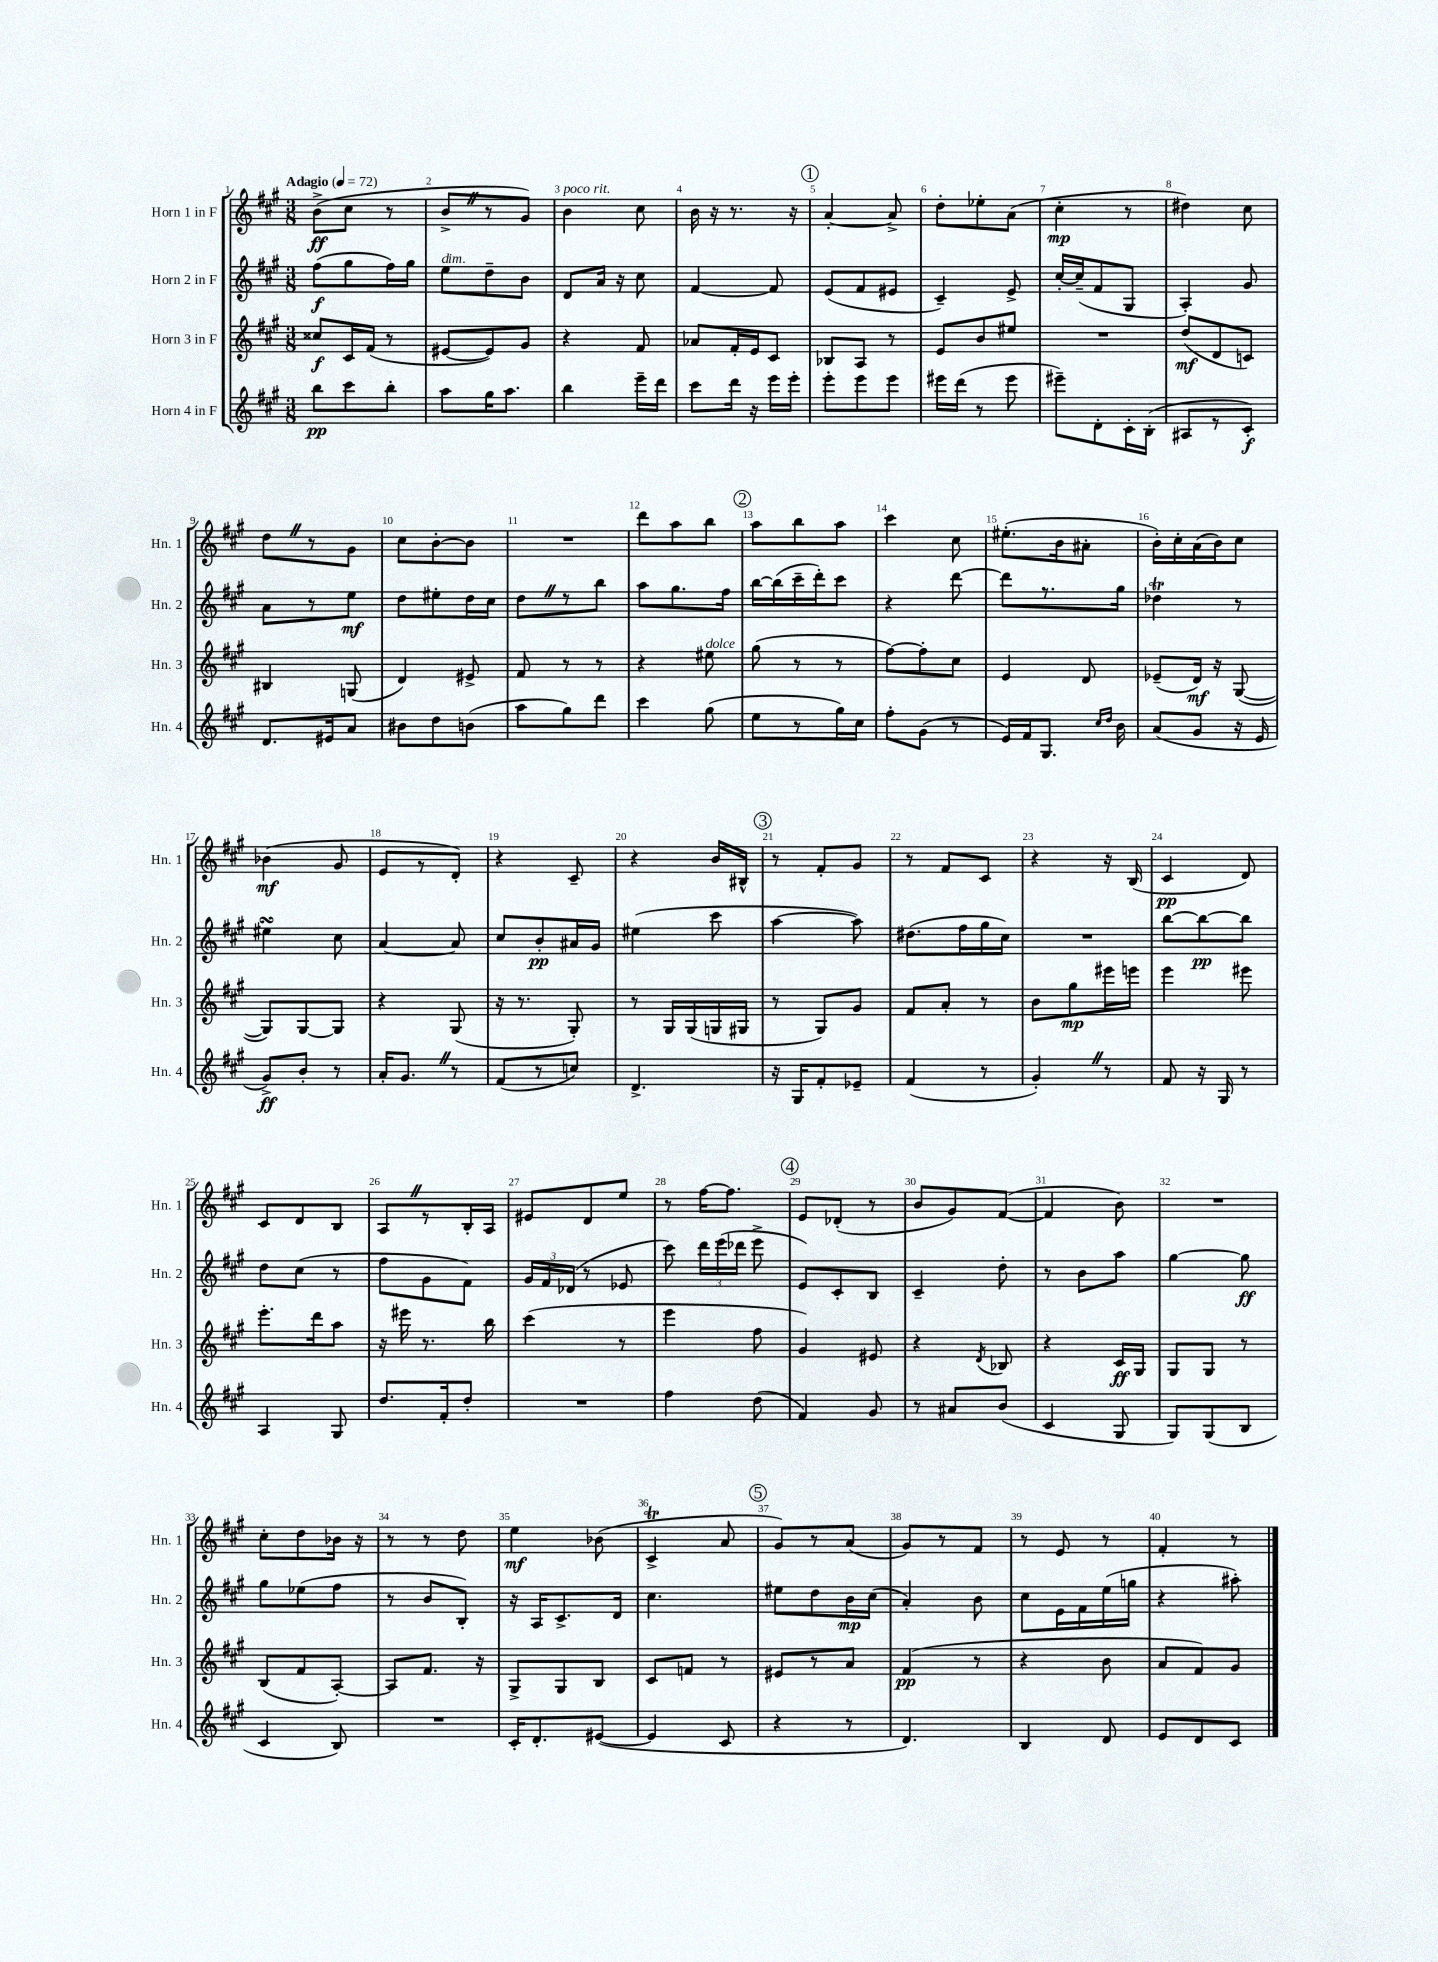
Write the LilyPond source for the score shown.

<<
\new StaffGroup <<
\new Staff = "s0" \with { instrumentName = "Horn 1 in F" shortInstrumentName = "Hn. 1" } {
    \clef treble \key a \major \numericTimeSignature \time 3/8 \tempo "Adagio" 4 = 72
    \autoBeamOff b'8[->\ff( cis''8] r8 |
    b'8[-> \once \override BreathingSign.text = \markup { \musicglyph "scripts.caesura.straight" } \breathe r8 gis'8]) |
    b'4^\markup { \italic "poco rit." } cis''8 |
    b'16 r16 r8. r16 |
    \mark \markup { \circle "1" } a'4~-. a'8-> |
    d''8[-. ees''8-. a'8]( |
    cis''4-.\mp r8 |
    dis''4) cis''8 |
    d''8[ \once \override BreathingSign.text = \markup { \musicglyph "scripts.caesura.straight" } \breathe r8 gis'8] |
    cis''8[ b'8~-. b'8] |
    R4. |
    d'''8[ a''8 b''8] |
    \mark \markup { \circle "2" } a''8[ b''8 a''8] |
    cis'''4 cis''8 |
    eis''8.[-.( b'16 ais'8]-. |
    b'16[-.) cis''16-. a'16( b'16) cis''8] |
    bes'4\mf( gis'8 |
    e'8[ r8 d'8]-.) |
    r4 cis'8-- |
    r4 b'16[ bis16]-^ |
    \mark \markup { \circle "3" } r8 fis'8[-. gis'8] |
    r8 fis'8[ cis'8] |
    r4 r16 b16( |
    cis'4\pp d'8) |
    cis'8[ d'8 b8] |
    a8[ \once \override BreathingSign.text = \markup { \musicglyph "scripts.caesura.straight" } \breathe r8 b16-. a16] |
    eis'8[ d'8 e''8] |
    r8 fis''16[~ fis''8.] |
    \mark \markup { \circle "4" } e'8[ des'8]-.( r8 |
    b'8[ gis'8) fis'8]~( |
    fis'4 b'8) |
    R4. |
    cis''8[-. d''8 bes'16] r16 |
    r8 r8 d''8 |
    e''4\mf bes'8( |
    cis'4->\trill a'8 |
    \mark \markup { \circle "5" } gis'8[) r8 a'8]( |
    gis'8[) r8 fis'8] |
    r8 e'8 r8 |
    fis'4-. r8 \bar "|." |
}
\new Staff = "s1" \with { instrumentName = "Horn 2 in F" shortInstrumentName = "Hn. 2" } {
    \clef treble \key a \major \numericTimeSignature \time 3/8
    \autoBeamOff fis''8[\f( gis''8 fis''16) gis''16] |
    e''8[^\markup { \italic "dim." } d''8-- b'8] |
    d'8[ a'16] r16 cis''8 |
    fis'4~ fis'8 |
    \mark \markup { \circle "1" } e'8[( fis'8 eis'8] |
    cis'4--) e'8-> |
    cis''16[~-. cis''16--( fis'8 gis8] |
    a4-.) gis'8 |
    a'8[ r8 e''8]\mf |
    d''8[ eis''8-. d''16 cis''16] |
    d''8[ \once \override BreathingSign.text = \markup { \musicglyph "scripts.caesura.straight" } \breathe r8 b''8] |
    a''8[ gis''8. fis''16] |
    \mark \markup { \circle "2" } b''16[~ b''16( cis'''16-- d'''16-.) cis'''8] |
    r4 d'''8~ |
    d'''8[ r8. gis''16] |
    des''4\trill r8 |
    eis''4\turn cis''8 |
    a'4~ a'8 |
    cis''8[ b'8-.\pp ais'16 gis'16] |
    eis''4( cis'''8 |
    \mark \markup { \circle "3" } a''4~ a''8) |
    dis''8.[( fis''16 gis''16 cis''16]) |
    R4. |
    b''8[~ b''8~\pp b''8] |
    d''8[ cis''8]( r8 |
    fis''8[ gis'8 fis'8]) |
    \tuplet 3/2 { gis'16[ fis'16 des'16]( } r8 ees'8 |
    cis'''8) \tuplet 3/2 { d'''16[ e'''16( des'''16] } e'''8-> |
    \mark \markup { \circle "4" } e'8[) cis'8-. b8] |
    cis'4-- d''8-. |
    r8 b'8[ a''8] |
    gis''4~ gis''8\ff |
    gis''8[ ees''8( fis''8] |
    r8 b'8[ b8]-.) |
    r16 a16[ cis'8.-> d'16] |
    cis''4. |
    \mark \markup { \circle "5" } eis''8[ d''8 b'16\mp cis''16]( |
    a'4-.) b'8 |
    cis''8[ e'16 fis'16 e''16( g''16] |
    r4 ais''8-.) \bar "|." |
}
\new Staff = "s2" \with { instrumentName = "Horn 3 in F" shortInstrumentName = "Hn. 3" } {
    \clef treble \key a \major \numericTimeSignature \time 3/8
    \autoBeamOff cisis''8[\f cis'16 fis'16]( r8 |
    eis'8[~ eis'8) gis'8] |
    r4 fis'8 |
    aes'8[ fis'16-. e'16 cis'8] |
    \mark \markup { \circle "1" } bes8[ a8] r8 |
    e'8[ b'8 eis''8] |
    R4. |
    d''8[\mf( d'8 c'8]) |
    bis4 g8( |
    d'4) eis'8-> |
    fis'8 r8 r8 |
    r4 eis''8^\markup { \italic "dolce" } |
    \mark \markup { \circle "2" } gis''8( r8 r8 |
    fis''8[~) fis''8-. cis''8] |
    e'4 d'8 |
    ees'8[--( d'16]\mf) r16 gis8~( |
    gis8[) gis8~ gis8] |
    r4 gis8( |
    r16 r8. gis8-.) |
    r8 gis16[ gis16( g16 gis16] |
    \mark \markup { \circle "3" } r8 gis8[) gis'8] |
    fis'8[ a'8]-. r8 |
    b'8[ gis''8\mp eis'''16 e'''16] |
    e'''4 eis'''8 |
    e'''8.[-. d'''16 a''8] |
    r16 eis'''16 r8. b''16 |
    cis'''4( r8 |
    e'''4 fis''8 |
    \mark \markup { \circle "4" } gis'4) eis'8 |
    r4 \acciaccatura { d'8 } bes8 |
    r4 cis'16[\ff gis16] |
    gis8[ gis8] r8 |
    b8[( fis'8 a8]~-.) |
    a8[ fis'8.] r16 |
    gis8[-> gis8 b8] |
    cis'8[ f'8] r8 |
    \mark \markup { \circle "5" } eis'8[ r8 a'8] |
    fis'4\pp( r8 |
    r4 b'8 |
    a'8[ fis'8) gis'8] \bar "|." |
}
\new Staff = "s3" \with { instrumentName = "Horn 4 in F" shortInstrumentName = "Hn. 4" } {
    \clef treble \key a \major \numericTimeSignature \time 3/8
    \autoBeamOff b''8[\pp cis'''8 b''8]-. |
    a''8[ gis''16 a''8.] |
    b''4 e'''16[-- d'''16] |
    cis'''8[ d'''16] r16 e'''16[ e'''16]-. |
    \mark \markup { \circle "1" } e'''8[-. e'''8 e'''8] |
    eis'''16[ d'''16]( r8 eis'''8 |
    eis'''8[--) d'8-. cis'16-. b16]-.( |
    ais8[ r8 cis'8]-.\f) |
    d'8.[ eis'16 a'8] |
    bis'8[ d''8 b'8]( |
    a''8[ gis''8) d'''8] |
    cis'''4 gis''8( |
    \mark \markup { \circle "2" } e''8[ r8 gis''16) cis''16] |
    fis''8[-. gis'8]( r8 |
    e'16[) fis'16 gis8.] \grace { cis''16[ d''16] } b'16 |
    a'8[( gis'8] r16 e'16 |
    gis'8[->\ff) b'8]-. r8 |
    a'16[-. gis'8.] \once \override BreathingSign.text = \markup { \musicglyph "scripts.caesura.straight" } \breathe r8 |
    fis'8[( r8 c''8]) |
    d'4.-> |
    \mark \markup { \circle "3" } r16 gis16[ fis'8-. ees'8]-- |
    fis'4( r8 |
    gis'4-.) \once \override BreathingSign.text = \markup { \musicglyph "scripts.caesura.straight" } \breathe r8 |
    fis'8 r16 gis16 r8 |
    a4 gis8 |
    d''8.[ fis'16-. d''8]-. |
    R4. |
    fis''4 d''8( |
    \mark \markup { \circle "4" } fis'4) gis'8 |
    r8 ais'8[ b'8]( |
    cis'4 gis8 |
    gis8[) gis8( b8] |
    cis'4 b8) |
    R4. |
    cis'16[-. d'8.-. eis'8]~( |
    eis'4 cis'8 |
    \mark \markup { \circle "5" } r4 r8 |
    d'4.) |
    b4 d'8 |
    e'8[ d'8 cis'8] \bar "|." |
}
>>
>>
\layout { \context { \Score \override BarNumber.break-visibility = ##(#f #t #t) barNumberVisibility = #all-bar-numbers-visible } }
